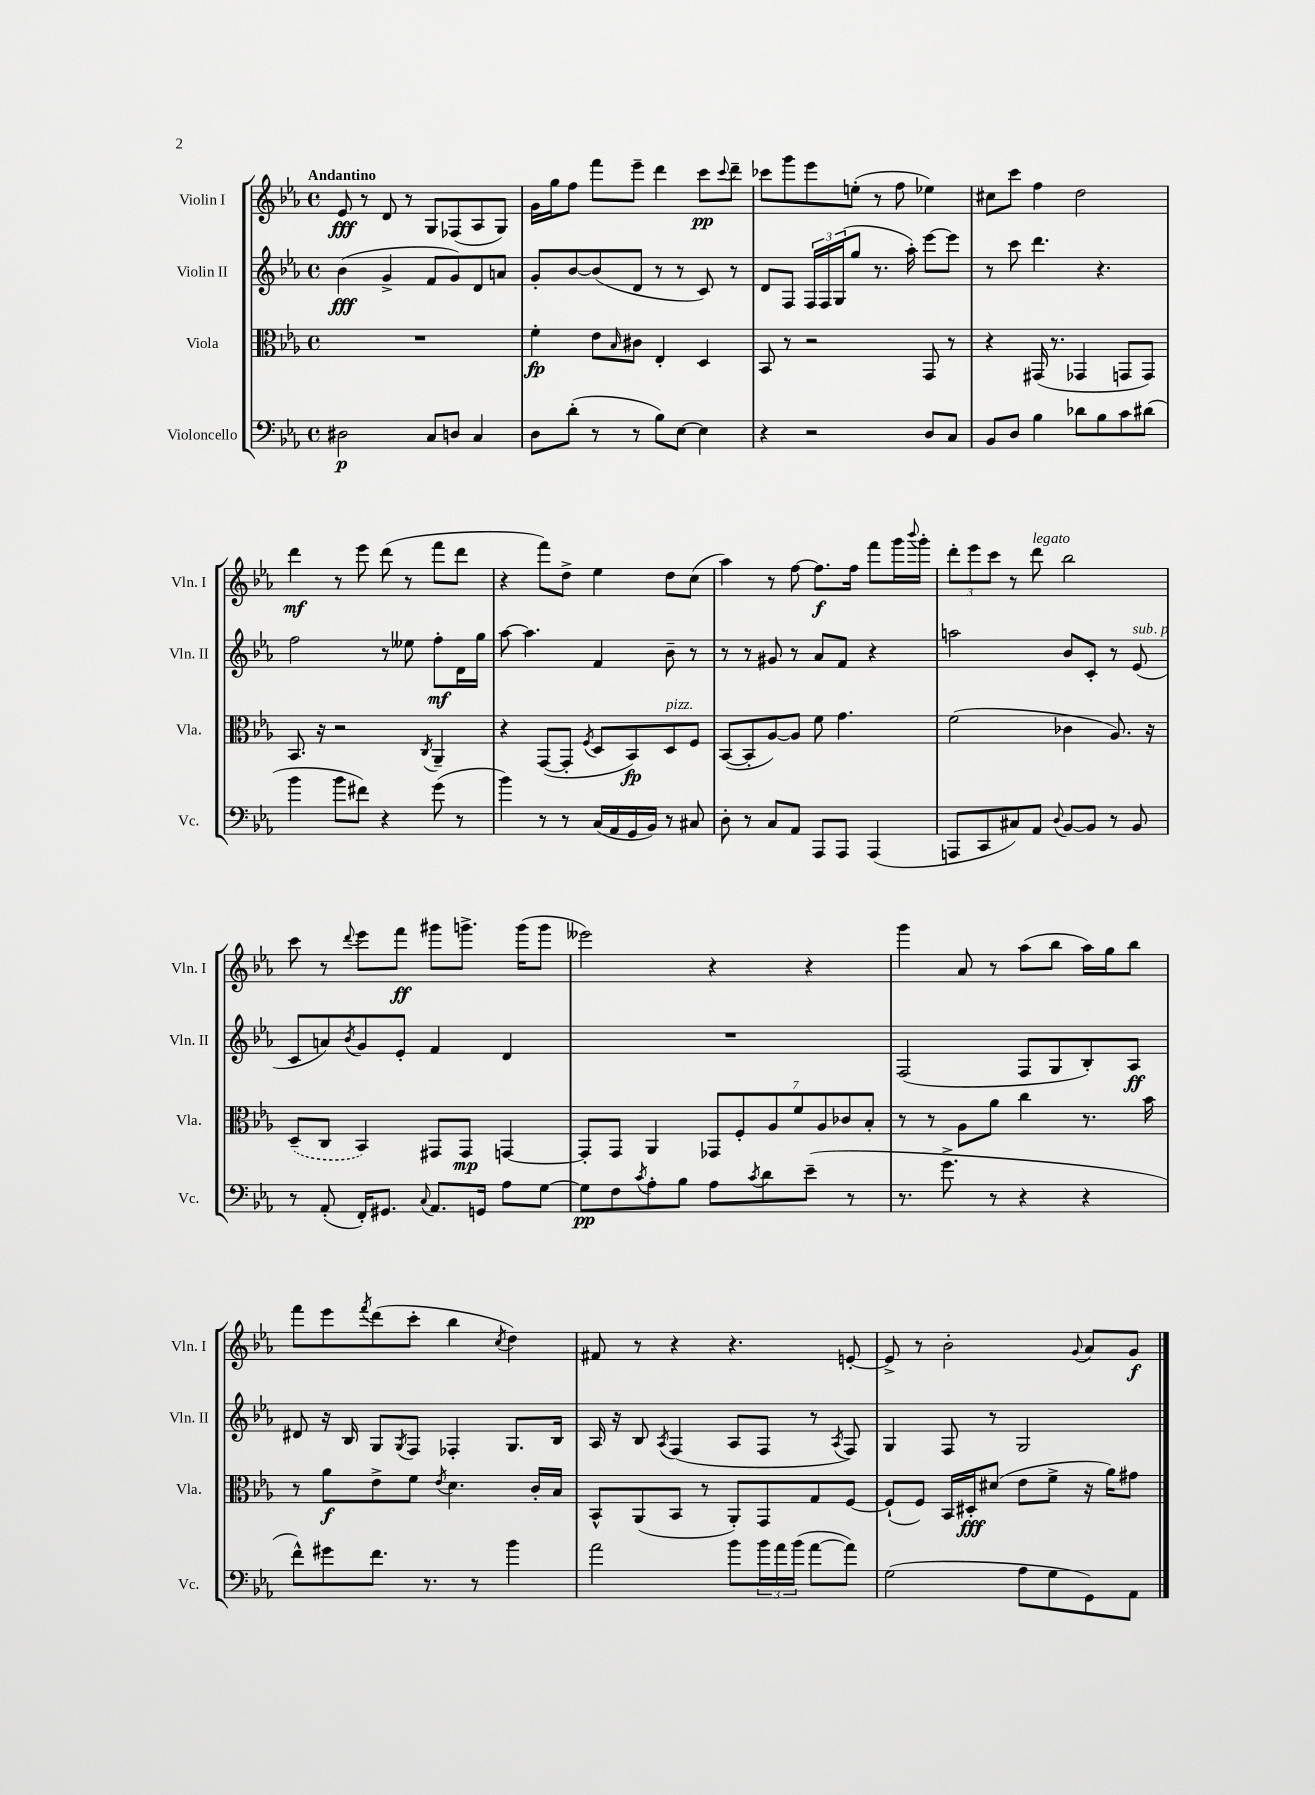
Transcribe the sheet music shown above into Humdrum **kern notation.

**kern	**kern	**kern	**kern
*staff4	*staff3	*staff2	*staff1
*clefF4	*clefC3	*clefG2	*clefG2
*k[b-e-a-]	*k[b-e-a-]	*k[b-e-a-]	*k[b-e-a-]
*M4/4	*M4/4	*M4/4	*M4/4
*met(c)	*met(c)	*met(c)	*met(c)
2D#	1r	(4b-	8e-
.	.	.	8r
.	.	4g^	8d
.	.	.	8r
8C	.	8f	8G
8D	.	8g)	(8F-
4C	.	8d	8A-
.	.	8a	8G)
=	=	=	=
8D	4f'	8g'	16g
.	.	.	16gg
(8d'	.	[8b-	8ff
8r	8e-	(8b-]	8fff
.	16qqB-	.	.
8r	8c#	8d	8eee-~
8B-)	4E-'	8r	4ddd
[8E-	.	8r	.
4E-]	4D	8c)	8ccc
.	.	.	8qqccc
.	.	8r	8ddd~
=	=	=	=
4r	8BB-	8d	8ccc-
.	8r	8F	8ggg
2r	2r	24F	8eee-
.	.	24F	.
.	.	(24G	.
.	.	8gg	(8ee'
.	.	8.r	8r
.	.	.	8ff
.	.	16aa-')	.
8D	8GG	[8eee-	4ee-)
8C	8r	8eee-]	.
=	=	=	=
8BB-	4r	8r	8cc#
8D	.	8ccc	8ccc
4B-	(16GG#	4.ddd	4ff
.	8.r	.	.
8d-	4GG-	.	2dd
8B-	.	4.r	.
8c	8GG	.	.
(8d#	8GG)	.	.
=	=	=	=
4b-	8.BB-	2ff	4ddd
.	16r	.	.
8b-	2r	.	8r
8f#)	.	.	8eee-
4r	.	8r	(8ddd
.	.	8ee--	8r
.	8qC	.	.
(8g	4AA-~	8ff'	8fff
8r	.	16d	8ddd
.	.	16gg	.
=	=	=	=
4b-)	4r	[8aa-	4r
.	.	4.aa-]	.
8r	([8GG	.	8fff)
8r	8GG']	.	8dd^
.	8qF	.	.
(16C	8D	4f	4ee-
16AA-	.	.	.
16GG	8BB-)	.	.
16BB-)	.	.	.
8r	8D	8b-~	8dd
8C#	8F	8r	(8cc
=	=	=	=
8D'	([8BB-	8r	4aa-)
8r	8BB-']	8r	.
8C	[8A-)	8g#	8r
8AA-	8A-]	8r	[8ff
8AAA-	8f	8a-	8.ff]
8AAA-	4.g	8f	.
.	.	.	16ff
(4AAA-	.	4r	8fff
.	.	.	16ggg
.	.	.	8qqbbb-
.	.	.	16ggg'
=	=	=	=
8AAA	(2f	2aa	12ddd'
.	.	.	12eee-
8CC	.	.	.
.	.	.	12ccc
8C#)	.	.	8r
8AA-	.	.	8ddd
8qqD	.	.	.
[8BB-	4c-	8b-	2bb-
8BB-]	.	8c'	.
8r	8.A-)	8r	.
8BB-	.	(8e-	.
.	16r	.	.
=	=	=	=
8r	(8D~	8c	8ccc
(8AA-'	8C	8a)	8r
.	.	8qb-	8qqddd
16FF')	4BB-)	8g	8eee-
8.GG#	.	.	.
.	.	8e-'	8fff
8qqC	.	.	.
8.AA-	8GG#	4f	8ggg#
.	8GG#	.	8.ggg^
16GG	.	.	.
8A-	[4GG	4d	.
.	.	.	(16ggg
[8G	.	.	8ggg
=	=	=	=
8G]	8GG']	1r	2eee--)
8F	8GG	.	.
8qc	.	.	.
8A-'	4AA-	.	.
8B-	.	.	.
8A-	14GG-	.	4r
.	14F'	.	.
8qc	.	.	.
8d	.	.	.
.	14A-	.	.
.	14f	.	.
(8e-~	.	.	4r
.	14A-	.	.
.	14c-	.	.
8r	.	.	.
.	14B-'	.	.
=	=	=	=
8.r	8r	(2F	4ggg
.	8r	.	.
8.g^	.	.	.
.	8A-	.	8a-
8r	8a-	.	8r
4r	4cc	8F	(8aa-
.	.	8G	8bb-
4r	8.r	8B-')	16aa-)
.	.	.	16gg
.	.	8A-	8bb-
.	16b-	.	.
=	=	=	=
8f^^)	8r	8d#	8fff
8g#	8a-	16r	8eee-
.	.	16B-	.
.	.	.	8qfff
8.f	8e-^	8G	(8ddd
.	.	8qG	.
.	8f	8F	8ccc'
8.r	.	.	.
.	8qe-	.	.
.	4.d	4F-'	4bb-
8r	.	.	.
.	.	.	8qcc
4b-	.	8.G	4dd)
.	16c'	.	.
.	16B-	16B-	.
=	=	=	=
2a-	8BB-^^	16A-	8f#
.	.	16r	.
.	(8AA-	8B-	8r
.	.	8qA-	.
.	8BB-	(4F	4r
.	8r	.	.
8b-	8AA-')	8A-	4.r
24b-	8GG	8F	.
24a-	.	.	.
(24b-	.	.	.
[8a-	8G	8r	.
.	.	8qA-	.
8a-])	[8F	8F)	[8e'
=	=	=	=
(2G	(8F`]	4G	8e^]
.	8F)	.	8r
.	16BB-	8F	2b-'
.	16D#'	.	.
.	(8d#	8r	.
8A-	8e-	2G	.
8G	8f^	.	.
.	.	.	8qqg
8GG)	16r	.	8a-
.	16a-)	.	.
8AA-	8g#	.	8g
==	==	==	==
*-	*-	*-	*-
